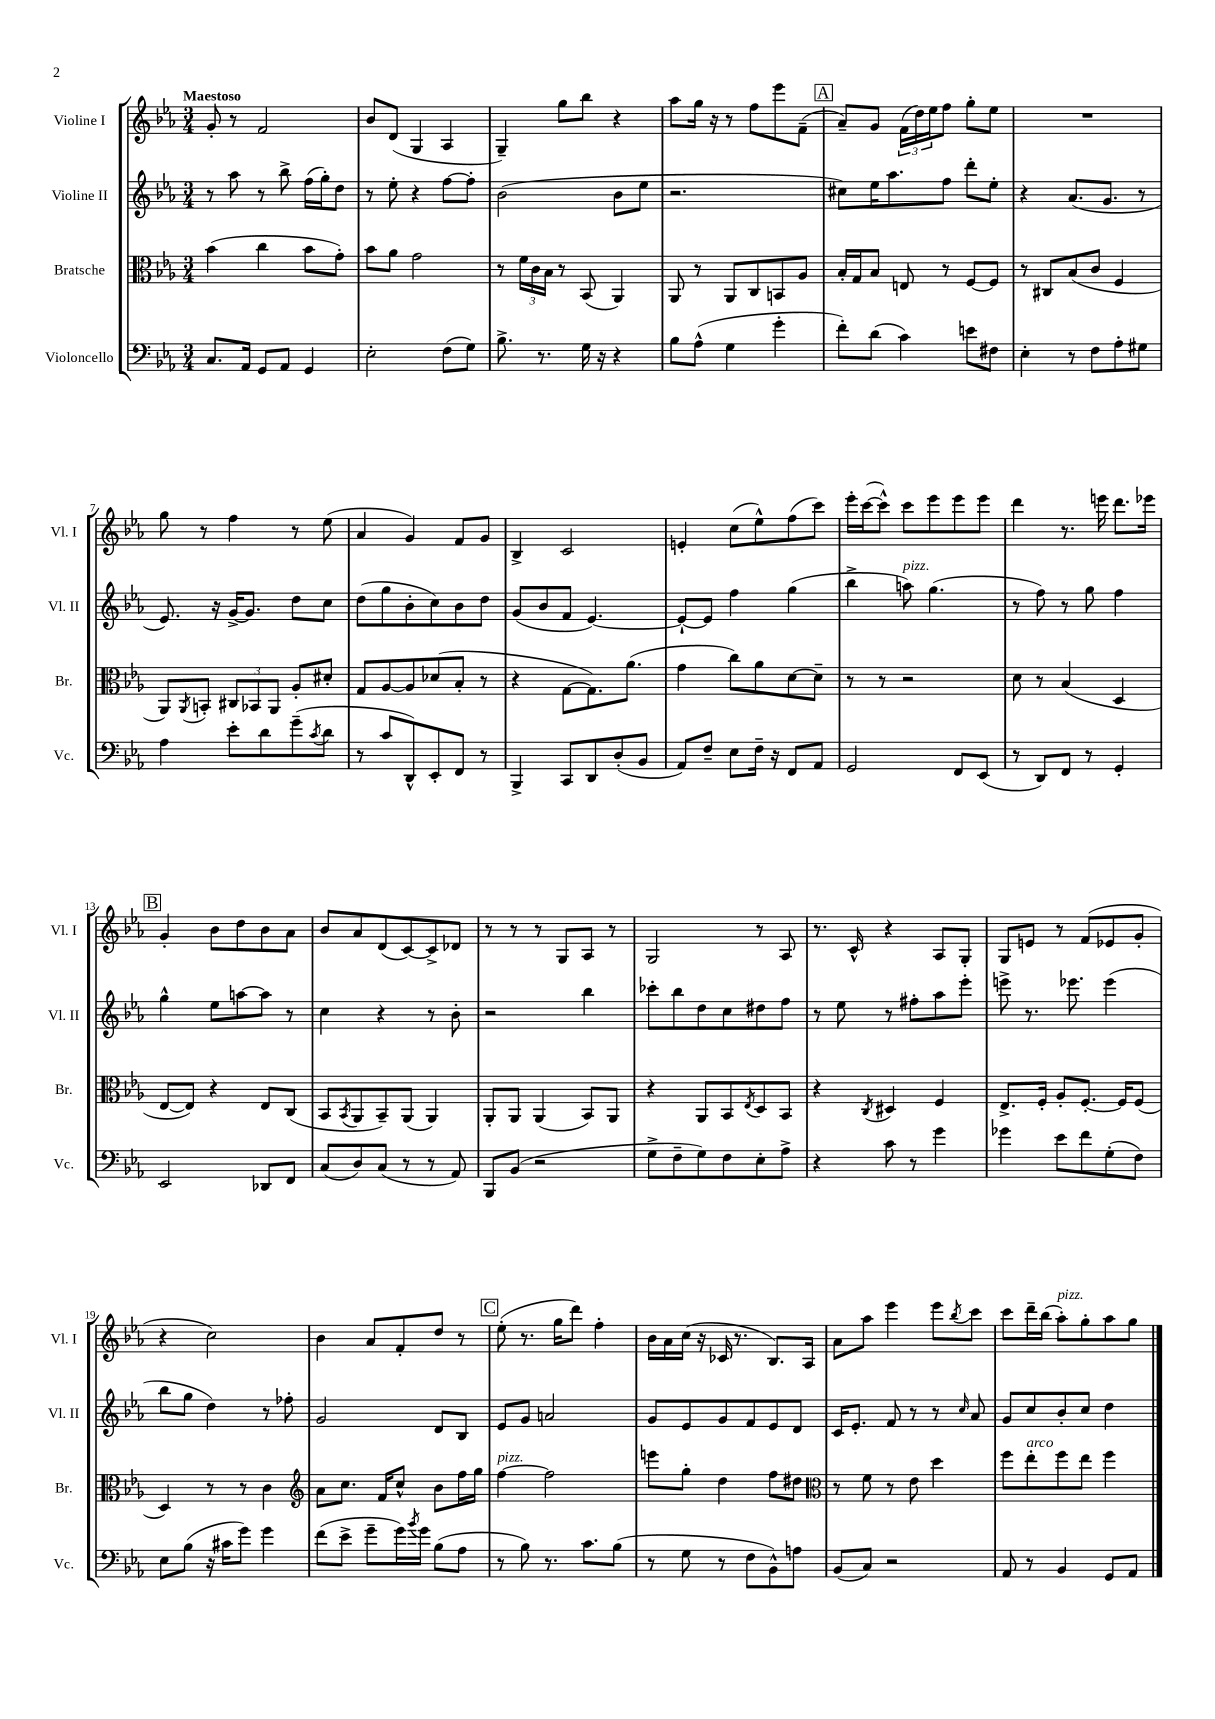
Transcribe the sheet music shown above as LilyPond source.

<<
\new StaffGroup <<
\new Staff = "s0" \with { instrumentName = "Violine I" shortInstrumentName = "Vl. I" } {
    \clef treble \key ees \major \numericTimeSignature \time 3/4 \tempo "Maestoso"
    g'8-. r8 f'2 |
    bes'8 d'8( g4 aes4 |
    g4--) g''8 bes''8 r4 |
    aes''8 g''16 r16 r8 f''8 ees'''8 f'8--( |
    \mark \markup { \box "A" } aes'8--) g'8 \tuplet 3/2 { f'16( d''16) ees''16 } f''8 g''8-. ees''8 |
    R2. |
    g''8 r8 f''4 r8 ees''8( |
    aes'4 g'4) f'8 g'8 |
    bes4-> c'2 |
    e'4-. c''8( ees''8-^) f''8( c'''8) |
    ees'''16-. c'''16~( c'''8-^) c'''8 ees'''8 ees'''8 ees'''8 |
    d'''4 r8. e'''16 d'''8. ees'''16 |
    \mark \markup { \box "B" } g'4-. bes'8 d''8 bes'8 aes'8 |
    bes'8 aes'8 d'8( c'8~) c'8-> des'8 |
    r8 r8 r8 g8 aes8 r8 |
    g2 r8 aes8 |
    r8. c'16-^ r4 aes8 g8-. |
    g8 e'8 r8 f'8( ees'8 g'8-. |
    r4 c''2) |
    bes'4 aes'8 f'8-. d''8 r8 |
    \mark \markup { \box "C" } ees''8-.( r8. g''16 d'''8) f''4-. |
    bes'16 aes'16 c''16( r16 ces'16 r8. bes8.) aes16 |
    aes'8 aes''8 ees'''4 ees'''8 \acciaccatura { bes''8 } c'''8 |
    c'''8 d'''16-- bes''16( aes''8-.^\markup { \italic "pizz." }) g''8-. aes''8 g''8 \bar "|." |
}
\new Staff = "s1" \with { instrumentName = "Violine II" shortInstrumentName = "Vl. II" } {
    \clef treble \key ees \major \numericTimeSignature \time 3/4
    r8 aes''8 r8 bes''8-> f''16( g''16-.) d''8 |
    r8 ees''8-. r4 f''8~ f''8-. |
    bes'2( bes'8 ees''8 |
    r2. |
    \mark \markup { \box "A" } cis''8) ees''16 aes''8. f''8 d'''8-. ees''8-. |
    r4 aes'8.( g'8. r8 |
    ees'8.) r16 g'16~-> g'8. d''8 c''8 |
    d''8( g''8 bes'8-. c''8) bes'8 d''8 |
    g'8( bes'8 f'8 ees'4.~) |
    ees'8~-! ees'8 f''4 g''4( |
    bes''4-> a''8^\markup { \italic "pizz." }) g''4.( |
    r8 f''8) r8 g''8 f''4 |
    \mark \markup { \box "B" } g''4-^ ees''8 a''8~ a''8 r8 |
    c''4 r4 r8 bes'8-. |
    r2 bes''4 |
    ces'''8-. bes''8 d''8 c''8 dis''8 f''8 |
    r8 ees''8 r8 fis''8-. aes''8 ees'''8-. |
    e'''8-> r8. ees'''8. ees'''4( |
    bes''8 g''8 d''4) r8 fes''8-. |
    g'2 d'8 bes8 |
    \mark \markup { \box "C" } ees'8 g'8 a'2 |
    g'8 ees'8 g'8 f'8 ees'8 d'8 |
    c'16 ees'8.-. f'8 r8 r8 \grace { c''16 } aes'8 |
    g'8 c''8 bes'8-. c''8 d''4 \bar "|." |
}
\new Staff = "s2" \with { instrumentName = "Bratsche" shortInstrumentName = "Br." } {
    \clef alto \key ees \major \numericTimeSignature \time 3/4
    bes'4( c''4 bes'8 g'8-.) |
    bes'8 aes'8 g'2 |
    r8 \tuplet 3/2 { f'16 c'16 bes16 } r8 bes,8( aes,4) |
    aes,8 r8 aes,8 c8 b,8 aes8 |
    \mark \markup { \box "A" } bes16-. g16 bes8 e8 r8 f8~ f8 |
    r8 cis8 bes8( c'8 f4 |
    aes,8) \acciaccatura { aes,8 } b,8-. \tuplet 3/2 { cis8 bes,8 aes,8 } aes8-. dis'8-. |
    g8 aes8~ aes8 des'8( bes8-. r8 |
    r4 g8~ g8.) aes'8.( |
    g'4 c''8) aes'8 d'8~ d'8-- |
    r8 r8 r2 |
    d'8 r8 bes4( d4 |
    \mark \markup { \box "B" } ees8~ ees8) r4 ees8 c8( |
    bes,8 \acciaccatura { bes,8 } aes,8 bes,8--) aes,8( aes,4) |
    aes,8-. aes,8 aes,4( bes,8) aes,8 |
    r4 aes,8 bes,8 \acciaccatura { ees8 } d8 bes,8 |
    r4 \acciaccatura { c8 } dis4 f4 |
    ees8.-> f16-. aes8-. f8.~-. f16 f8( |
    d4) r8 r8 c'4 |
    \clef treble aes'8 c''8. f'16 c''8-^ bes'8 f''16 g''16 |
    \mark \markup { \box "C" } f''4~^\markup { \italic "pizz." } f''2 |
    e'''8 g''8-. d''4 f''8 dis''8 |
    \clef alto r8 f'8 r8 ees'8 d''4 |
    f''8 ees''8-.^\markup { \italic "arco" } f''8 ees''8 f''4 \bar "|." |
}
\new Staff = "s3" \with { instrumentName = "Violoncello" shortInstrumentName = "Vc." } {
    \clef bass \key ees \major \numericTimeSignature \time 3/4
    c8. aes,16 g,8 aes,8 g,4 |
    ees2-. f8( g8) |
    bes8.-> r8. g16 r16 r4 |
    bes8 aes8-^( g4 g'4-. |
    \mark \markup { \box "A" } f'8-.) d'8( c'4) e'8 fis8 |
    ees4-. r8 f8 aes8-. gis8 |
    aes4 ees'8-. d'8 g'8--( \acciaccatura { c'8 } d'8 |
    r8 c'8 d,8-^) ees,8-. f,8 r8 |
    bes,,4-> c,8 d,8 d8-.( bes,8 |
    aes,8) f8-- ees8 f16-- r16 f,8 aes,8 |
    g,2 f,8 ees,8( |
    r8 d,8) f,8 r8 g,4-. |
    \mark \markup { \box "B" } ees,2 des,8 f,8 |
    c8( d8) c8( r8 r8 aes,8) |
    bes,,8 bes,8( r2 |
    g8-> f8-- g8) f8 ees8-. aes8-> |
    r4 c'8 r8 g'4 |
    ges'4 ees'8 f'8 g8-.( f8) |
    ees8 bes8( r16 cis'16 g'8) g'4 |
    f'8( ees'8-> g'8-- g'16) \acciaccatura { bes'8 } g'16 bes8( aes8 |
    \mark \markup { \box "C" } r8 bes8) r8. c'8. bes8( |
    r8 g8 r8 f8 bes,8-^) a8 |
    bes,8( c8) r2 |
    aes,8 r8 bes,4 g,8 aes,8 \bar "|." |
}
>>
>>
